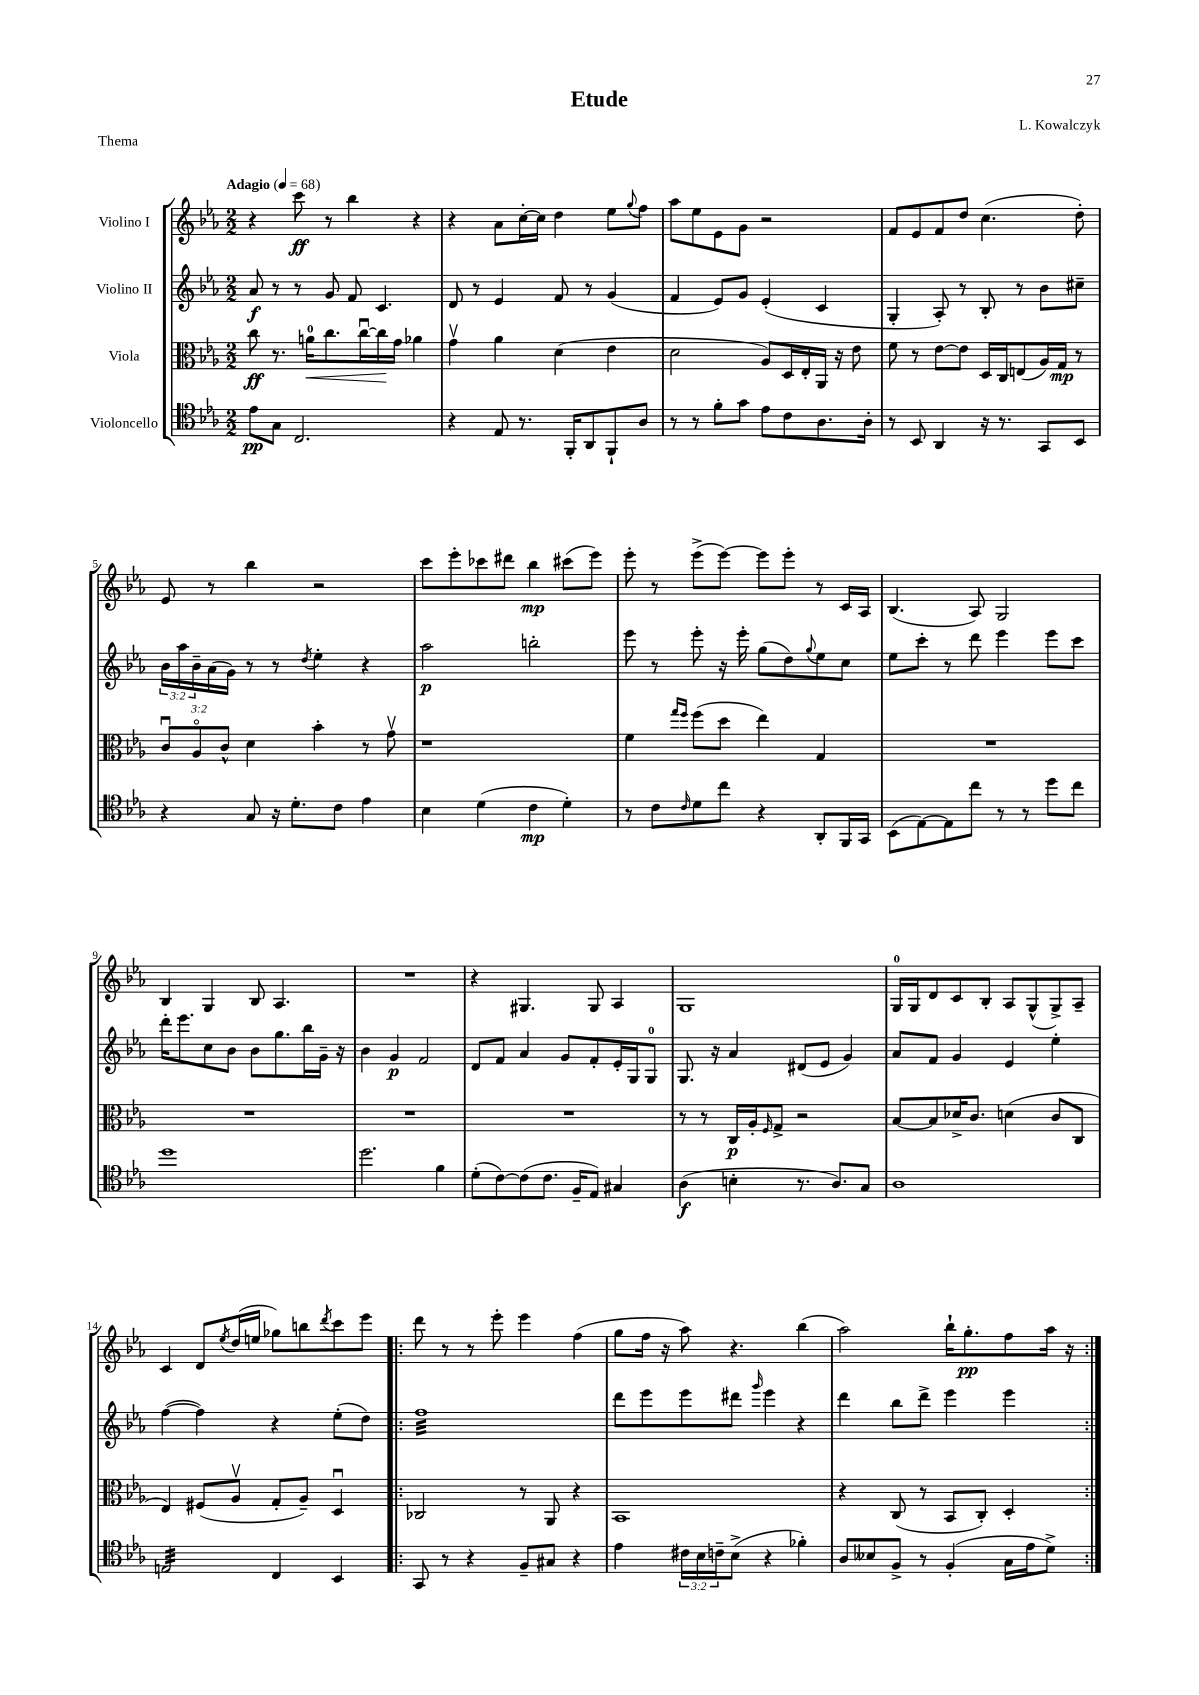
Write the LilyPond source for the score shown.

\header { title = "Etude" composer = "L. Kowalczyk" piece = "Thema" }
<<
\new StaffGroup <<
\new Staff = "s0" \with { instrumentName = "Violino I" } {
    \clef treble \key ees \major \numericTimeSignature \time 2/2 \tempo "Adagio" 4 = 68
    r4 c'''8\ff r8 bes''4 r4 |
    r4 aes'8 c''16~-. c''16 d''4 ees''8 \appoggiatura { g''8 } f''8 |
    aes''8 ees''8 ees'8 g'8 r2 |
    f'8 ees'8 f'8 d''8 c''4.( d''8-.) |
    ees'8 r8 bes''4 r2 |
    c'''8 ees'''8-. ces'''8 dis'''8 bes''4\mp cis'''8( ees'''8) |
    ees'''8-. r8 ees'''8->( ees'''8~) ees'''8 ees'''8-. r8 c'16 aes16 |
    bes4.( aes8) g2 |
    bes4 g4 bes8 aes4. |
    R1 |
    r4 gis4. gis8 aes4 |
    g1 |
    g16-0 g16 d'8 c'8 bes8-. aes8 g8-^( g8->) aes8-- |
    c'4 d'8 \acciaccatura { ees''8 } d''16( e''16 ges''8) b''8 \acciaccatura { d'''8 } c'''8 ees'''8 |
    \repeat volta 2 { d'''8 r8 r8 ees'''8-. ees'''4 f''4( |
    g''8 f''16 r16 aes''8) r4. bes''4( |
    aes''2) bes''16-! g''8.-.\pp f''8 aes''16 r16 | }
}
\new Staff = "s1" \with { instrumentName = "Violino II" } {
    \clef treble \key ees \major \numericTimeSignature \time 2/2 \override Staff.TupletNumber.text = #tuplet-number::calc-fraction-text
    aes'8\f r8 r8 g'8 f'8 c'4. |
    d'8 r8 ees'4 f'8 r8 g'4( |
    f'4 ees'8) g'8 ees'4-.( c'4 |
    g4-. aes8-.) r8 bes8-. r8 bes'8 cis''8-- |
    \tuplet 3/2 { bes'16 aes''16 bes'16-- } aes'16( g'16) r8 r8 \acciaccatura { d''8 } ees''4-. r4 |
    aes''2\p b''2-. |
    ees'''8 r8 ees'''8-. r16 ees'''16-. g''8( d''8) \appoggiatura { g''8 } ees''8 c''8 |
    ees''8 c'''8-. r8 d'''8 ees'''4 ees'''8 c'''8 |
    d'''16-. ees'''8. c''8 bes'8 bes'8 g''8. bes''16 g'16-- r16 |
    bes'4 g'4\p f'2 |
    d'8 f'8 aes'4 g'8 f'8-. ees'16-. g16 g8-0 |
    g8. r16 aes'4 dis'8( ees'8 g'4) |
    aes'8 f'8 g'4 ees'4 ees''4-. |
    f''4~( f''4) r4 ees''8-.( d''8) |
    \repeat volta 2 { f''1:32 |
    d'''8 ees'''8 ees'''8 dis'''8 \grace { g'''16 } ees'''4 r4 |
    d'''4 bes''8 d'''8-> ees'''4 ees'''4 | }
}
\new Staff = "s2" \with { instrumentName = "Viola" } {
    \clef alto \key ees \major \numericTimeSignature \time 2/2 \override Staff.TupletNumber.text = #tuplet-number::calc-fraction-text
    c''8\ff r8. a'16-0\< c''8. c''16~\downbow c''16\! g'16 aes'4 |
    g'4\upbow aes'4 d'4( ees'4 |
    d'2 aes8) d16 ees16-. aes,16 r16 ees'8 |
    f'8 r8 ees'8~ ees'8 d16 c16 e8( aes16) g16\mp r8 |
    \tuplet 3/2 { c'8\downbow aes8\flageolet c'8-^ } d'4 bes'4-. r8 g'8\upbow |
    r1 |
    f'4 \grace { g''16 f''16 } f''8( d''8 ees''4) g4 |
    R1 |
    R1 |
    R1 |
    R1 |
    r8 r8 c16\p aes16-. \grace { f16 } g8-> r2 |
    bes8~ bes8 des'16-> c'8. d'4( c'8 c8 |
    ees4) fis8( aes8\upbow g8-. aes8--) d4\downbow |
    \repeat volta 2 { ces2 r8 aes,8 r4 |
    bes,1 |
    r4 c8( r8 bes,8 c8-.) d4-. | }
}
\new Staff = "s3" \with { instrumentName = "Violoncello" } {
    \clef tenor \key ees \major \numericTimeSignature \time 2/2 \override Staff.TupletNumber.text = #tuplet-number::calc-fraction-text
    ees'8\pp g8 c2. |
    r4 ees8 r8. f,16-. aes,8 f,8-! aes8 |
    r8 r8 f'8-. g'8 ees'8 c'8 aes8. aes16-. |
    r8 bes,8 aes,4 r16 r8. g,8 bes,8 |
    r4 g8 r16 d'8.-. c'8 ees'4 |
    bes4 d'4( c'4\mp d'4-.) |
    r8 c'8 \grace { c'16 } d'8 c''8 r4 aes,8-. f,16 g,16 |
    bes,8( ees8~) ees8 c''8 r8 r8 d''8 c''8 |
    d''1 |
    d''2. f'4 |
    d'8-.( c'8~) c'8( c'8. f16-- ees8) gis4 |
    aes4\f( b4-. r8. aes8.) g8 |
    aes1 |
    e2:32 c4 bes,4 |
    \repeat volta 2 { g,8 r8 r4 f8-- gis8 r4 |
    ees'4 \tuplet 3/2 { cis'16 bes16 c'16-- } bes8->( r4 fes'4-.) |
    aes8 beses8 f8-> r8 f4-.( g16 ees'16 d'8->) | }
}
>>
>>
